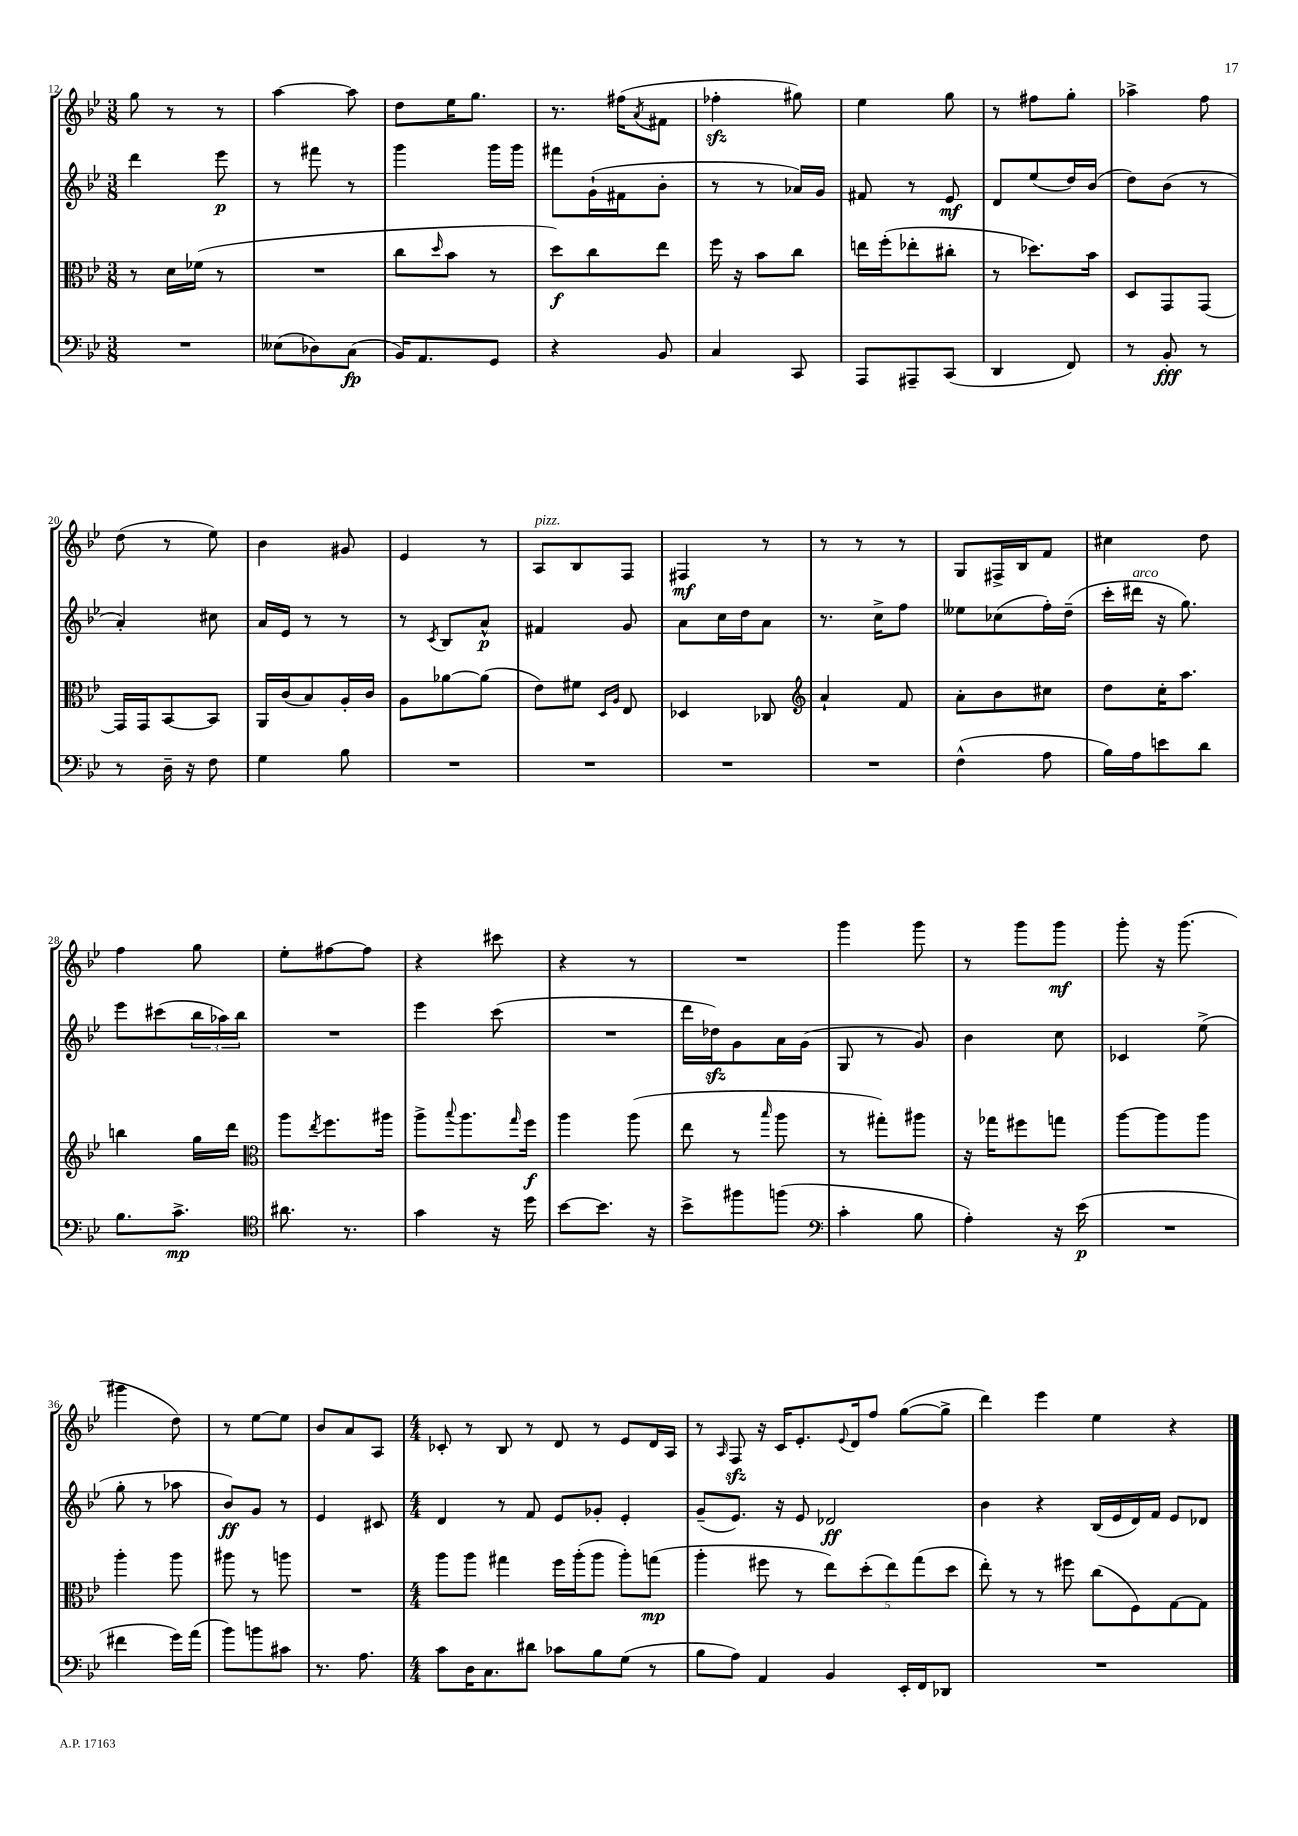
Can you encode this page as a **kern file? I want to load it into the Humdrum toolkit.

**kern	**dynam	**kern	**dynam	**kern	**dynam	**kern	**dynam
*part4	*part4	*part3	*part3	*part2	*part2	*part1	*part1
*staff4	*staff4	*staff3	*staff3	*staff2	*staff2	*staff1	*staff1
*clefF4	*	*clefC3	*	*clefG2	*	*clefG2	*
*k[b-e-]	*	*k[b-e-]	*	*k[b-e-]	*	*k[b-e-]	*
*M3/8	*	*M3/8	*	*M3/8	*	*M3/8	*
=12	=12	=12	=12	=12	=12	=12	=12
4.r	.	8r	.	4ddd\	.	8gg\	.
.	.	16d\LL	.	.	.	8r	.
.	.	(16f-X\JJ	.	.	.	.	.
.	.	8r	.	8eee-\	p	8r	.
=13	=13	=13	=13	=13	=13	=13	=13
(8E--X\L	.	4.r	.	8r	.	[4aa\	.
8D-X\)	.	.	.	8fff#X\	.	.	.
(8C\J	fp	.	.	8r	.	8aa\]	.
=14	=14	=14	=14	=14	=14	=14	=14
16BB-/KL)	.	8cc\L	.	4ggg\	.	8dd\L	.
8.AA/	.	.	.	.	.	.	.
.	.	16qqdd/	.	.	.	.	.
.	.	8b-\J	.	.	.	16ee-\K	.
.	.	.	.	.	.	8.gg\J	.
8GG/J	.	8r	.	16ggg\LL	.	.	.
.	.	.	.	16ggg\JJ	.	.	.
=15	=15	=15	=15	=15	=15	=15	=15
4r	.	8dd\L)	f	8fff#X\L	.	8.r	.
.	.	8cc\	.	(16g`\L	.	.	.
.	.	.	.	16f#X\J	.	(16ff#X\KL	.
.	.	.	.	.	.	8qa/	.
8BB-/	.	8ee-\J	.	8b-'\J	.	8f#X\J	.
=16	=16	=16	=16	=16	=16	=16	=16
4C/	.	16ff\	.	8r	.	4ff-Xzz'\	.
.	.	16r	.	.	.	.	.
.	.	8b-\L	.	8r	.	.	.
8CC/	.	8cc\J	.	16a-X/LL)	.	8gg#X\)	.
.	.	.	.	16g/JJ	.	.	.
=17	=17	=17	=17	=17	=17	=17	=17
8AAA/L	.	16een\LL	.	8f#X/	.	4ee-\	.
.	.	(16ff'\J	.	.	.	.	.
8AAA#X~/	.	8ee-X'\	.	8r	.	.	.
(8CC/J	.	8cc#X'\J	.	8e-/	mf	8gg\	.
=18	=18	=18	=18	=18	=18	=18	=18
4DD/	.	8r	.	8d/L	.	8r	.
.	.	8.dd-X\L)	.	(8ee-/	.	8ff#X\L	.
8FF/)	.	.	.	16dd/L)	.	8gg'\J	.
.	.	16b-\Jk	.	(16b-/JJ	.	.	.
=19	=19	=19	=19	=19	=19	=19	=19
8r	.	8D/L	.	8dd\L)	.	4aa-X^\	.
8BB-'/	fff	8GG/	.	(8b-\J	.	.	.
8r	.	[8GG/J	.	8r	.	8ff\	.
!!LO:LB:g=z
=20	=20	=20	=20	=20	=20	=20	=20
8r	.	16GG/LL]	.	4a'/)	.	(8dd\	.
.	.	16GG/J	.	.	.	.	.
16D~\	.	[8BB-/	.	.	.	8r	.
16r	.	.	.	.	.	.	.
8F\	.	8BB-/J]	.	8cc#X\	.	8ee-\)	.
=21	=21	=21	=21	=21	=21	=21	=21
4G\	.	16AA/LL	.	16a/LL	.	4b-\	.
.	.	(16c/J	.	16e-/JJ	.	.	.
.	.	8B-/)	.	8r	.	.	.
8B-\	.	16A'/L	.	8r	.	8g#X/	.
.	.	16c/JJ	.	.	.	.	.
=22	=22	=22	=22	=22	=22	=22	=22
4.r	.	8A\L	.	8r	.	4e-/	.
.	.	.	.	8qc/	.	.	.
.	.	[8a-X\	.	8B-/L	.	.	.
.	.	(8a-\J]	.	8a^^/J	p	8r	.
=23	=23	=23	=23	=23	=23	=23	=23
!	!	!	!	!	!	!LO:TX:a:i:t=pizz.	!
4.r	.	8e-\L)	.	4f#X/	.	8A/L	.
.	.	8f#X\J	.	.	.	8B-/	.
.	.	16qqD/LL	.	.	.	.	.
.	.	16qqA/JJ	.	.	.	.	.
.	.	8E-/	.	8g/	.	8F/J	.
=24	=24	=24	=24	=24	=24	=24	=24
4.r	.	4D-X/	.	8a\L	.	4F#X/	mf
.	.	.	.	16cc\L	.	.	.
.	.	.	.	16dd\J	.	.	.
.	.	8C-X/	.	8a\J	.	8r	.
=25	=25	=25	=25	=25	=25	=25	=25
*	*	*clefG2	*	*	*	*	*
4.r	.	4a`/	.	8.r	.	8r	.
.	.	.	.	.	.	8r	.
.	.	.	.	16cc^\KL	.	.	.
.	.	8f/	.	8ff\J	.	8r	.
=26	=26	=26	=26	=26	=26	=26	=26
(4F^^\	.	8a'\L	.	8ee--X\L	.	8G/L	.
.	.	8b-\	.	(8cc-X\	.	16F#X^/L	.
.	.	.	.	.	.	16B-/J	.
8A\	.	8cc#X\J	.	16ff'\L)	.	8f/J	.
.	.	.	.	(16dd~\JJ	.	.	.
=27	=27	=27	=27	=27	=27	=27	=27
16B-\LL)	.	8dd\L	.	16ccc'\LL	.	4cc#X\	.
!	!	!	!	!LO:TX:a:i:t=arco	!	!	!
16A\J	.	.	.	16ddd#X\JJ	.	.	.
8en\	.	16cc'\K	.	16r	.	.	.
.	.	8.aa\J	.	8.gg\)	.	.	.
8d\J	.	.	.	.	.	8dd\	.
!!LO:LB:g=z
=28	=28	=28	=28	=28	=28	=28	=28
8.B-\L	.	4bbn\	.	8eee-\L	.	4ff\	.
.	.	.	.	(8ccc#X\	.	.	.
8.c^\J	mp	.	.	.	.	.	.
.	.	16gg\LL	.	24bb-\L	.	8gg\	.
.	.	.	.	24aa-X\)	.	.	.
.	.	16ddd\JJ	.	.	.	.	.
.	.	.	.	24bb-\JJ	.	.	.
=29	=29	=29	=29	=29	=29	=29	=29
*clefC4	*	*clefC3	*	*	*	*	*
8.a#X\	.	8aa\L	.	4.r	.	8ee-'\L	.
.	.	8qee-/	.	.	.	.	.
.	.	8.ff\	.	.	.	[8ff#X\	.
8.r	.	.	.	.	.	.	.
.	.	.	.	.	.	8ff#\J]	.
.	.	16aa#X\Jk	.	.	.	.	.
=30	=30	=30	=30	=30	=30	=30	=30
4g\	.	8aa^\L	.	4eee-\	.	4r	.
.	.	8qqbb-/	.	.	.	.	.
.	.	8.aa\	.	.	.	.	.
16r	.	.	.	(8ccc\	.	8ccc#X\	.
.	.	16qqgg/	.	.	.	.	.
16dd\	.	16ff\Jk	f	.	.	.	.
=31	=31	=31	=31	=31	=31	=31	=31
[8b-\L	.	4aa\	.	4.r	.	4r	.
8.b-\J]	.	.	.	.	.	.	.
.	.	(8aa\	.	.	.	8r	.
16r	.	.	.	.	.	.	.
=32	=32	=32	=32	=32	=32	=32	=32
8b-^\L	.	8ee-\	.	16ddd\LL	.	4.r	.
.	.	.	.	16dd-Xzz\J)	.	.	.
8ff#X\	.	8r	.	8g\	.	.	.
.	.	16qqbb-/	.	.	.	.	.
(8ffn\J	.	8aa\	.	16a\L	.	.	.
.	.	.	.	(16g\JJ	.	.	.
=33	=33	=33	=33	=33	=33	=33	=33
*clefF4	*	*	*	*	*	*	*
4c'\	.	8r	.	8G/	.	4ggg\	.
.	.	8gg#X'\L)	.	8r	.	.	.
8B-\	.	8aa#X\J	.	8g/)	.	8ggg\	.
=34	=34	=34	=34	=34	=34	=34	=34
4A'\)	.	16r	.	4b-\	.	8r	.
.	.	16gg-X\KL	.	.	.	.	.
.	.	8ff#X\	.	.	.	8ggg\L	.
16r	.	8ggn\J	.	8cc\	.	8ggg\J	mf
(16e-\	p	.	.	.	.	.	.
=35	=35	=35	=35	=35	=35	=35	=35
4.r	.	[8aa\L	.	4c-X/	.	8ggg'\	.
.	.	8aa\]	.	.	.	16r	.
.	.	.	.	.	.	(8.ggg\	.
.	.	8aa\J	.	(8ee-^\	.	.	.
!!LO:LB:g=z
=36	=36	=36	=36	=36	=36	=36	=36
4f#X\	.	4aa'\	.	8gg'\	.	4ggg#X\	.
.	.	.	.	8r	.	.	.
16g\LL)	.	8aa\	.	8aa-X\	.	8dd\)	.
(16a\JJ	.	.	.	.	.	.	.
=37	=37	=37	=37	=37	=37	=37	=37
8b-\L)	.	8aa#X\	.	8b-/L)	ff	8r	.
8bn\	.	8r	.	8g/J	.	[8ee-\L	.
8c#X\J	.	8aan\	.	8r	.	8ee-\J]	.
=38	=38	=38	=38	=38	=38	=38	=38
8.r	.	4.r	.	4e-/	.	8b-/L	.
.	.	.	.	.	.	8a/	.
8.A\	.	.	.	.	.	.	.
.	.	.	.	8c#X/	.	8A/J	.
=39	=39	=39	=39	=39	=39	=39	=39
*M4/4	*	*M4/4	*	*M4/4	*	*M4/4	*
8c\L	.	8aa\L	.	4d/	.	8c-X'/	.
16D\K	.	8aa\J	.	.	.	8r	.
8.C\	.	.	.	.	.	.	.
.	.	4gg#X\	.	8r	.	8B-/	.
8d#X\J	.	.	.	8f/	.	8r	.
8c-X\L	.	16ff\LL	.	8e-/L	.	8d/	.
.	.	(16aa'\J	.	.	.	.	.
8B-\	.	8aa\J	.	8g-X'/J	.	8r	.
(8G\J	.	8aa'\L)	.	4e-'/	.	8e-/L	.
8r	.	(8ggn\J	mp	.	.	16d/L	.
.	.	.	.	.	.	16A/JJ	.
=40	=40	=40	=40	=40	=40	=40	=40
8B-\L	.	4aa'\	.	(8g~/L	.	8r	.
.	.	.	.	.	.	16qqA/	.
8A\J)	.	.	.	8.e-/J)	.	8Fzz/	.
4AA/	.	8ff#X\	.	.	.	16r	.
.	.	.	.	16r	.	16c/KL	.
.	.	8r	.	8e-/	.	8.e-'/	.
4BB-/	.	10ee-\L)	.	2d-X/	ff	.	.
.	.	.	.	.	.	8qqe-/	.
.	.	.	.	.	.	16d/k	.
.	.	(10dd'\	.	.	.	.	.
.	.	.	.	.	.	8ff/J	.
.	.	10ee-\)	.	.	.	.	.
16EE-'/LL	.	.	.	.	.	([8gg\L	.
.	.	(10gg\	.	.	.	.	.
16FF/J	.	.	.	.	.	.	.
8DD-X/J	.	.	.	.	.	8gg^\J]	.
.	.	10dd\J	.	.	.	.	.
=41	=41	=41	=41	=41	=41	=41	=41
1r	.	8ee-'\)	.	4b-\	.	4ddd\)	.
.	.	8r	.	.	.	.	.
.	.	8r	.	4r	.	4eee-\	.
.	.	8ff#X\	.	.	.	.	.
.	.	(8cc\L	.	(16B-/LL	.	4ee-\	.
.	.	.	.	16e-/	.	.	.
.	.	8F\)	.	16d/)	.	.	.
.	.	.	.	16f/JJ	.	.	.
.	.	[8G\	.	8e-/L	.	4r	.
.	.	8G\J]	.	8d-X/J	.	.	.
==	==	==	==	==	==	==	==
*-	*-	*-	*-	*-	*-	*-	*-
